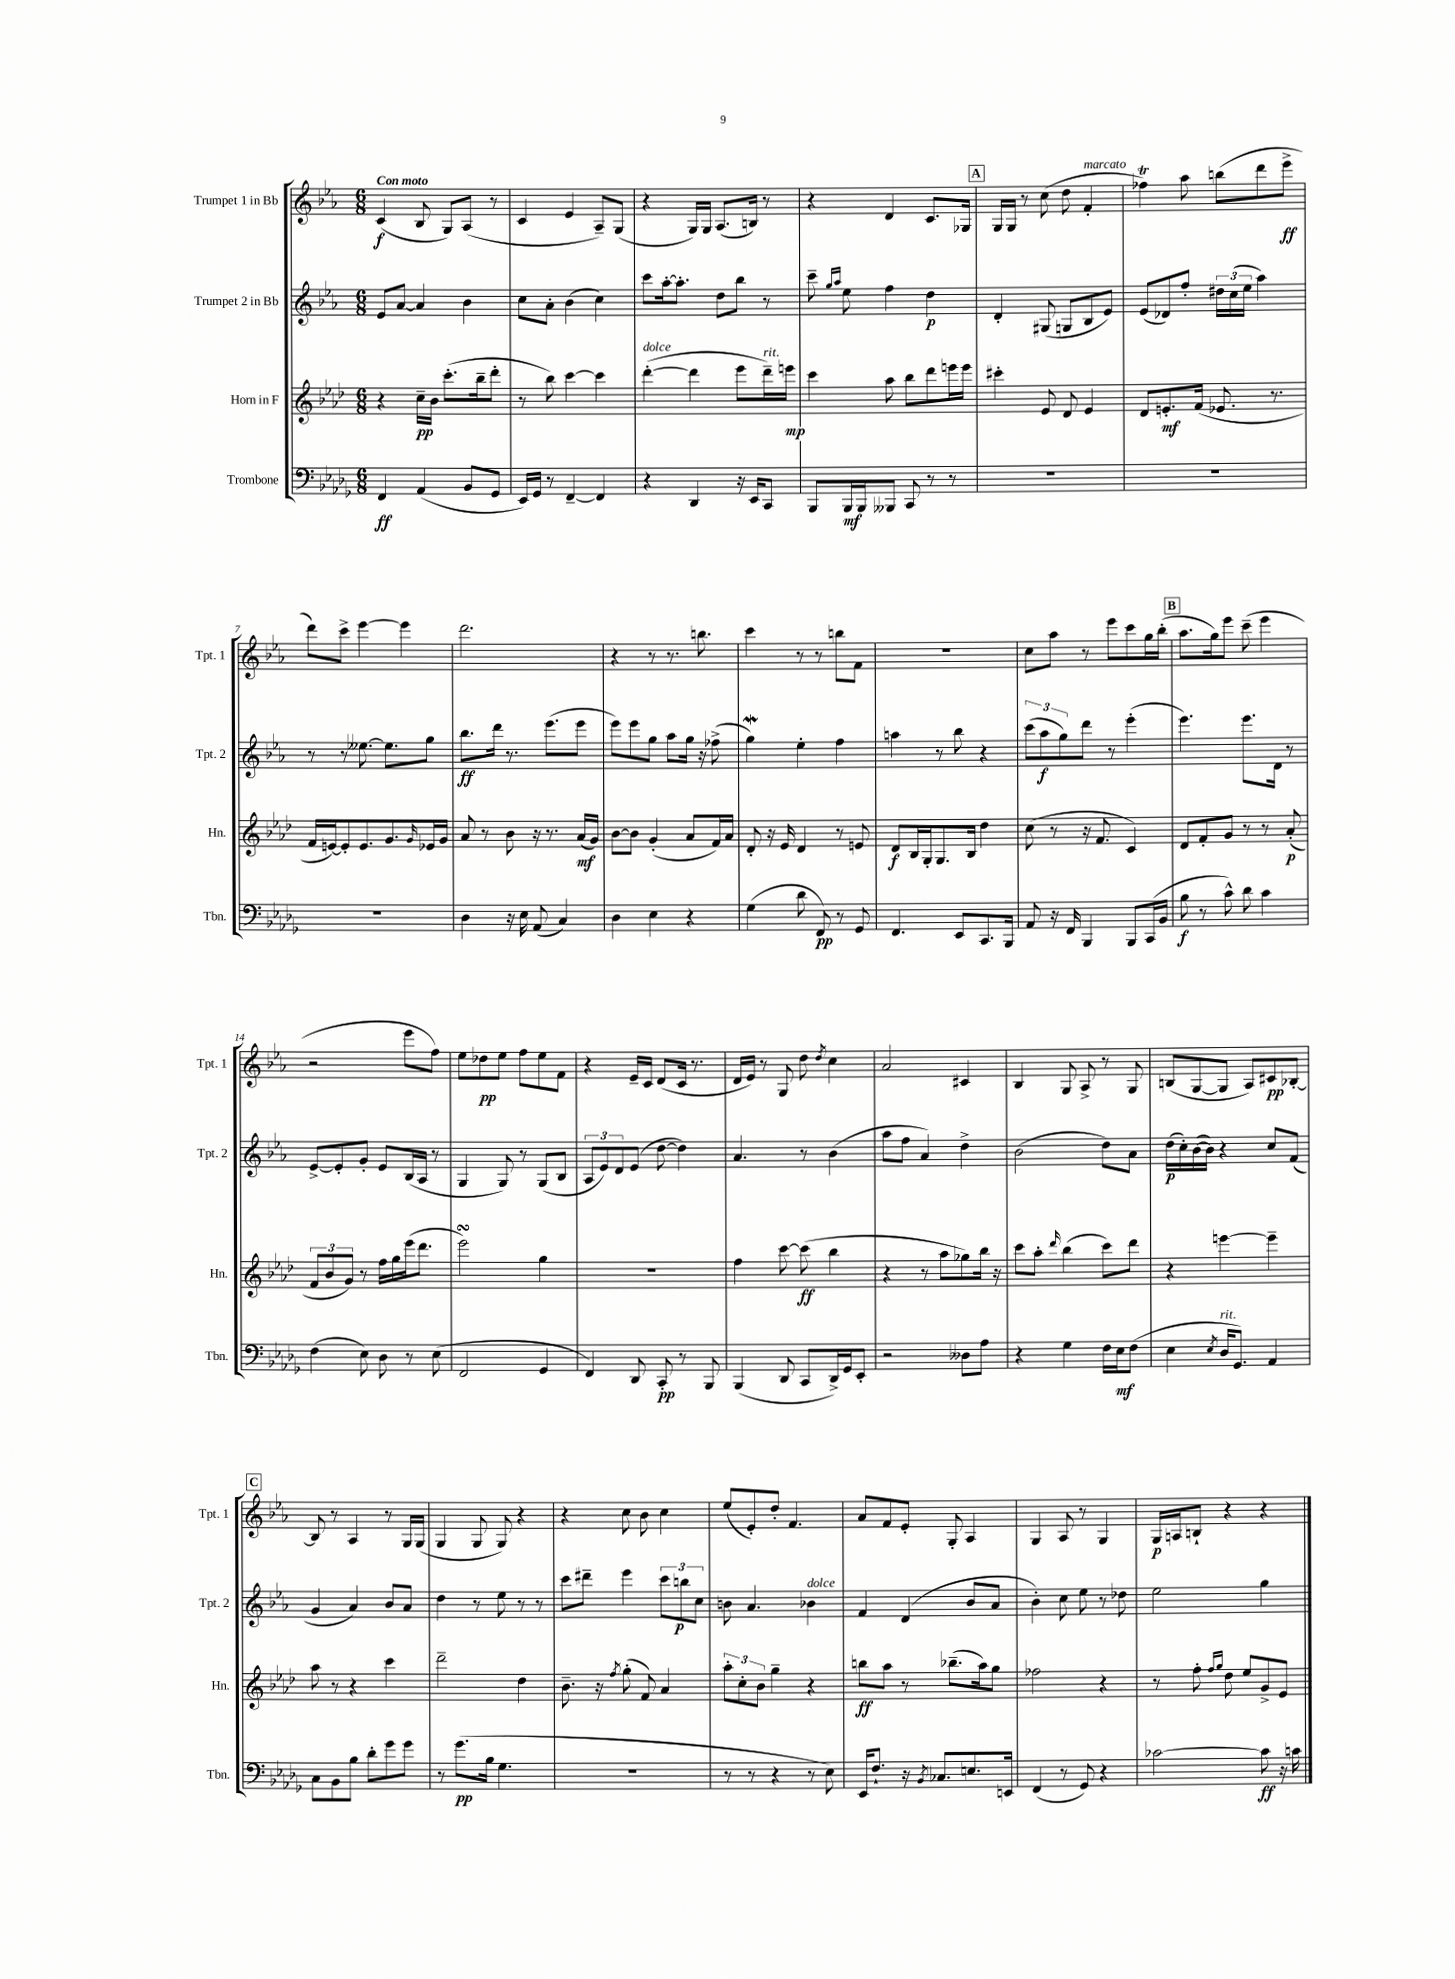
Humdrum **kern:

**kern	**dynam	**kern	**dynam	**kern	**dynam	**kern	**dynam
*part4	*part4	*part3	*part3	*part2	*part2	*part1	*part1
*staff4	*staff4	*staff3	*staff3	*staff2	*staff2	*staff1	*staff1
*I"Trombone	*	*I"Horn in F	*	*I"Trumpet 2 in Bb	*	*I"Trumpet 1 in Bb	*
*I'Tbn.	*	*I'Hn.	*	*I'Tpt. 2	*	*I'Tpt. 1	*
*clefF4	*	*clefG2	*	*clefG2	*	*clefG2	*
*k[b-e-a-d-g-]	*	*k[b-e-a-d-]	*	*k[b-e-a-]	*	*k[b-e-a-]	*
*M6/8	*	*M6/8	*	*M6/8	*	*M6/8	*
=1	=1	=1	=1	=1	=1	=1	=1
!	!	!	!	!	!	!LO:TX:a:B:t=Con moto	!
4FF/	ff	4r	.	8e-/L	.	(4c/	f
.	.	.	.	[8a-/J	.	.	.
(4AA-/	.	16cc~\LL	pp	4a-/]	.	8B-/	.
.	.	16b-\JJ	.	.	.	.	.
.	.	(8.ccc'\L	.	.	.	8G/L)	.
8BB-/L	.	.	.	4b-\	.	(8A-/J	.
.	.	16bb-~\k	.	.	.	.	.
8GG-/J	.	8ddd-'\J	.	.	.	8r	.
=2	=2	=2	=2	=2	=2	=2	=2
16EE-/LL)	.	8r	.	8cc\L	.	4c/	.
16GG-/JJ	.	.	.	.	.	.	.
8r	.	8bb-\)	.	8a-'\J	.	.	.
[4FF~/	.	[4ccc\	.	(4b-\	.	4e-/	.
4FF/]	.	4ccc\]	.	4cc\)	.	8A-~/L)	.
.	.	.	.	.	.	(8G/J	.
=3	=3	=3	=3	=3	=3	=3	=3
!	!	!LO:TX:a:i:t=dolce	!	!	!	!	!
4r	.	([4ddd-'\	.	8ccc\L	.	4r	.
.	.	.	.	[16aa-'\k	.	.	.
.	.	.	.	8.aa-'\J]	.	.	.
4DD-/	.	4ddd-\]	.	.	.	16G/LL)	.
.	.	.	.	.	.	16G/JJ	.
.	.	.	.	8dd\L	.	(8.A-/L	.
16r	.	8eee-\L	.	8bb-\J	.	.	.
16EE-/KL	.	.	.	.	.	16Bn/Jk)	.
!	!	!LO:TX:a:i:t=rit.	!	!	!	!	!
8CC/J	.	16ddd-~\L)	.	8r	.	8r	.
.	.	16eeen\JJ	mp	.	.	.	.
=4	=4	=4	=4	=4	=4	=4	=4
8BBB-/L	.	4ccc\	.	8ccc~\	.	4r	.
.	.	.	.	16qqgg/LL	.	.	.
.	.	.	.	16qqaa-/JJ	.	.	.
16BBB-/L	mf	.	.	8ee-\	.	.	.
16BBB-/J	.	.	.	.	.	.	.
8BBB--X/J	.	8aa-\	.	4ff\	.	4d/	.
8CC/	.	8bb-\L	.	.	.	.	.
8r	.	8ddd-\	.	4dd\	p	8.c/L	.
8r	.	16eeen\L	.	.	.	.	.
.	.	16eee\JJ	.	.	.	16G-X/Jk	.
!!LO:REH:place=s1:t=A
=5	=5	=5	=5	=5	=5	=5	=5
2.r	.	4ccc#X'\	.	4d'/	.	16G/LL	.
.	.	.	.	.	.	16G/JJ	.
.	.	.	.	.	.	8r	.
.	.	8e-/	.	(8G#X/	.	(8cc\	.
.	.	8d-/	.	8Gn/L	.	8dd\	.
!	!	!	!	!	!	!LO:TX:a:i:t=marcato	!
.	.	4e-/	.	8B-/	.	4f'/	.
.	.	.	.	8e-/J)	.	.	.
=6	=6	=6	=6	=6	=6	=6	=6
2.r	.	8d-/L	.	(8e-/L	.	4ff-XT\)	.
.	.	8.en'/	mf	8d-X/)	.	.	.
.	.	.	.	8ff'/J	.	8aa-\	.
.	.	(16f/Jk	.	.	.	.	.
.	.	8.e-X/	.	24dd#X\LL	.	(8bbn\L	.
.	.	.	.	(24cc\	.	.	.
.	.	.	.	24ee-\JJ	.	.	.
.	.	.	.	4aa-\)	.	8ddd\	.
.	.	8.r	.	.	.	.	.
.	.	.	.	.	.	8eee-^\J	ff
!!LO:LB:g=z
=7	=7	=7	=7	=7	=7	=7	=7
2.r	.	16f/LL	.	8r	.	8ddd\L)	.
.	.	[16en/J)	.	.	.	.	.
.	.	8e'/]	.	8r	.	8ccc^\J	.
.	.	8.e/	.	[8.ee--X\	.	[4eee-\	.
.	.	8.g/	.	8.ee--\L]	.	.	.
.	.	.	.	.	.	4eee-\]	.
.	.	16qqg/	.	.	.	.	.
.	.	16e-X/L	.	8gg\J	.	.	.
.	.	16g/JJ	.	.	.	.	.
=8	=8	=8	=8	=8	=8	=8	=8
4D-\	.	8a-/	.	8.bb-\L	ff	2.ddd\	.
.	.	8r	.	.	.	.	.
.	.	.	.	16ddd\Jk	.	.	.
16r	.	8b-\	.	8.r	.	.	.
16E-\	.	.	.	.	.	.	.
(8AA-/	.	16r	.	.	.	.	.
.	.	8.r	.	(8.eee-\L	.	.	.
4C/)	.	.	.	.	.	.	.
.	.	(16a-/LL	mf	8eee-\J	.	.	.
.	.	16g/JJ)	.	.	.	.	.
=9	=9	=9	=9	=9	=9	=9	=9
4D-\	.	[8b-\L	.	8eee-\L)	.	4r	.
.	.	8b-\J]	.	8eee-\	.	.	.
4E-\	.	(4g'/	.	8gg\J	.	8r	.
.	.	.	.	8aa-\L	.	8.r	.
4r	.	8a-/L	.	16gg\Jk	.	.	.
.	.	.	.	16r	.	8.bbn\	.
.	.	16f/L)	.	(8ff-X^\	.	.	.
.	.	16a-/JJ	.	.	.	.	.
=10	=10	=10	=10	=10	=10	=10	=10
(4G-\	.	8d-'/	.	4ggW\)	.	4ccc\	.
.	.	16r	.	.	.	.	.
.	.	16e-/	.	.	.	.	.
8d-\	.	4d-/	.	4ee-'\	.	8r	.
8FF/)	pp	.	.	.	.	8r	.
8r	.	8r	.	4ff\	.	8bbn\L	.
8GG-/	.	8en/	.	.	.	8f\J	.
=11	=11	=11	=11	=11	=11	=11	=11
4.FF/	.	8d-/L	f	4aan\	.	2.r	.
.	.	16B-/L	.	.	.	.	.
.	.	16G'/J	.	.	.	.	.
.	.	8.G/	.	8r	.	.	.
8EE-/L	.	.	.	8bb-\	.	.	.
.	.	16B-/Jk	.	.	.	.	.
8.CC/	.	4dd-\	.	4r	.	.	.
16BBB-/Jk	.	.	.	.	.	.	.
=12	=12	=12	=12	=12	=12	=12	=12
8AA-/	.	(8cc\	.	(12ccc\L	.	8cc\L	.
.	.	.	.	12aa-\	f	.	.
16r	.	8r	.	.	.	8aa-\J	.
.	.	.	.	12gg\)	.	.	.
16FF/	.	.	.	.	.	.	.
4BBB-/	.	16r	.	8ddd\J	.	8r	.
.	.	8.f/	.	.	.	.	.
.	.	.	.	8r	.	8eee-\L	.
8BBB-/L	.	4c/)	.	(4eee-'\	.	8ccc\	.
(16CC/L	.	.	.	.	.	16gg\L	.
16BB-/JJ	.	.	.	.	.	(16bb-'\JJ	.
!!LO:REH:place=s1:t=B
=13	=13	=13	=13	=13	=13	=13	=13
8B-\	f	8d-/L	.	4.eee-\)	.	8.aa-\L	.
8r	.	8f'/	.	.	.	.	.
.	.	.	.	.	.	16gg\k)	.
8c^^\)	.	8g/J	.	.	.	8eee-\J	.
8d-\	.	8r	.	8.eee-\L	.	(8ccc~\	.
4c\	.	8r	.	.	.	4eee-\	.
.	.	.	.	16d\Jk	.	.	.
.	.	(8a-'/	p	8r	.	.	.
!!LO:LB:g=z
=14	=14	=14	=14	=14	=14	=14	=14
(4F\	.	12f/L	.	[8e-^/L	.	2r	.
.	.	12b-/	.	.	.	.	.
.	.	.	.	8e-'/]	.	.	.
.	.	12g/J)	.	.	.	.	.
8E-\)	.	8r	.	8g'/J	.	.	.
8D-\	.	16ff\LL	.	8e-/L	.	.	.
.	.	16gg\	.	.	.	.	.
8r	.	(16eee-\J	.	(16B-/L	.	8eee-\L	.
.	.	8.ddd-\J	.	16A-/JJ	.	.	.
(8E-\	.	.	.	8r	.	8ff\J)	.
=15	=15	=15	=15	=15	=15	=15	=15
2FF/	.	2eee-sSSS\)	.	4G/	.	8ee-\L	.
.	.	.	.	.	.	8dd-X\	pp
.	.	.	.	8G/)	.	8ee-\J	.
.	.	.	.	8r	.	8ff\L	.
4GG-/	.	4gg\	.	(8G/L	.	8ee-\	.
.	.	.	.	8B-/J	.	8f\J	.
=16	=16	=16	=16	=16	=16	=16	=16
4FF/)	.	2.r	.	12A-/L	.	4r	.
.	.	.	.	12e-/)	.	.	.
.	.	.	.	12d/	.	.	.
8DD-/	.	.	.	(8e-/J	.	16e-~/LL	.
.	.	.	.	.	.	16c/JJ	.
8CC'/	pp	.	.	[8dd\	.	(8d/L	.
8r	.	.	.	4dd\])	.	16c/Jk	.
.	.	.	.	.	.	8.r	.
8BBB-/	.	.	.	.	.	.	.
=17	=17	=17	=17	=17	=17	=17	=17
(4BBB-/	.	4ff\	.	4.a-/	.	16d/LL	.
.	.	.	.	.	.	16e-/JJ)	.
.	.	.	.	.	.	8r	.
8DD-/	.	[8ccc\	.	.	.	8G/	.
8CC/L	.	(8ccc\]	ff	8r	.	8dd\	.
.	.	.	.	.	.	8qdd/	.
16DD-^/L)	.	4bb-\	.	(4b-\	.	4cc\	.
16GG-/J	.	.	.	.	.	.	.
8EE-'/J	.	.	.	.	.	.	.
=18	=18	=18	=18	=18	=18	=18	=18
2r	.	4r	.	8aa-\L	.	2a-/	.
.	.	.	.	8ff\J	.	.	.
.	.	8r	.	4a-/)	.	.	.
.	.	8aa-\L	.	.	.	.	.
8D--X\L	.	8gg-X\)	.	4dd^\	.	4c#X/	.
8A-\J	.	16bb-\Jk	.	.	.	.	.
.	.	16r	.	.	.	.	.
=19	=19	=19	=19	=19	=19	=19	=19
4r	.	8ccc\L	.	(2b-\	.	4B-/	.
.	.	8aa-'\J	.	.	.	.	.
.	.	16qqddd-/	.	.	.	.	.
4G-\	.	(4bb-\	.	.	.	8G/	.
.	.	.	.	.	.	8A-^/	.
16F\LL	.	8ccc\L)	.	8dd\L)	.	8r	.
16E-\J	mf	.	.	.	.	.	.
(8F\J	.	8ddd-\J	.	8a-\J	.	8G/	.
=20	=20	=20	=20	=20	=20	=20	=20
4E-\	.	4r	.	(16dd\LL	p	(8Bn/L	.
.	.	.	.	16cc'\)	.	.	.
.	.	.	.	([16b-\	.	[8G/	.
.	.	.	.	16b-\JJ])	.	.	.
8qE-/	.	.	.	.	.	.	.
!LO:TX:a:i:t=rit.	!	!	!	!	!	!	!
16D-/KL	.	[4eeen\	.	4r	.	8G/J]	.
8.GG-/J)	.	.	.	.	.	.	.
.	.	.	.	.	.	8A-/L)	.
4AA-/	.	4eee~\]	.	8cc/L	.	8c#X/	pp
.	.	.	.	(8f/J	.	[8B-X'/J	.
!!LO:LB:g=z
!!LO:REH:place=s1:t=C
=21	=21	=21	=21	=21	=21	=21	=21
8C\L	.	8aa-\	.	4g/	.	8B-/]	.
8BB-\	.	8r	.	.	.	8r	.
8B-\J	.	4r	.	4a-/)	.	4A-/	.
8d-'\L	.	.	.	.	.	.	.
8g-\	.	4ccc\	.	8b-/L	.	8r	.
8g-\J	.	.	.	8a-/J	.	16G/LL	.
.	.	.	.	.	.	(16G/JJ	.
=22	=22	=22	=22	=22	=22	=22	=22
8r	.	2ddd-~\	.	4dd\	.	4G/	.
(8.g-\L	pp	.	.	.	.	.	.
.	.	.	.	8r	.	8G/	.
16B-\Jk	.	.	.	.	.	.	.
4.G-\	.	.	.	8ee-\	.	8G/)	.
.	.	4dd-\	.	8r	.	4r	.
.	.	.	.	8r	.	.	.
=23	=23	=23	=23	=23	=23	=23	=23
2.r	.	8.b-~\	.	8ccc\L	.	4r	.
.	.	.	.	8ddd#X~\J	.	.	.
.	.	16r	.	.	.	.	.
.	.	8qff/	.	.	.	.	.
.	.	(8gg'\	.	4eee-\	.	8cc\	.
.	.	8f/)	.	.	.	8b-\	.
.	.	4a-/	.	12ccc\L	.	4cc\	.
.	.	.	.	12bbn\	p	.	.
.	.	.	.	12cc\J	.	.	.
=24	=24	=24	=24	=24	=24	=24	=24
8r	.	12aa-'\L	.	8bn\	.	(8ee-/L	.
.	.	12cc'\	.	.	.	.	.
8r	.	.	.	4.a-/	.	8e-'/)	.
.	.	12b-\J	.	.	.	.	.
4r	.	4gg~\	.	.	.	8dd'/J	.
.	.	.	.	.	.	4.f/	.
!	!	!	!	!LO:TX:a:i:t=dolce	!	!	!
8r	.	4r	.	4b-X\	.	.	.
8E-\)	.	.	.	.	.	.	.
=25	=25	=25	=25	=25	=25	=25	=25
16EE-/KL	.	8bbn\L	ff	4f/	.	8a-/L	.
8.F`/J	.	.	.	.	.	.	.
.	.	8aa-\J	.	.	.	8f/	.
16r	.	8r	.	(4d/	.	8e-'/J	.
8qBB-/	.	.	.	.	.	.	.
8.C-X/L	.	.	.	.	.	.	.
.	.	(8.bb-X~\L	.	.	.	8G'/	.
8.En/	.	.	.	8b-/L	.	4A-/	.
.	.	16aa-\k)	.	.	.	.	.
.	.	8gg\J	.	8a-/J	.	.	.
16EEn/Jk	.	.	.	.	.	.	.
=26	=26	=26	=26	=26	=26	=26	=26
(4FF/	.	2ff-X\	.	4b-'\)	.	4G/	.
8r	.	.	.	8cc\	.	8A-/	.
8GG-/)	.	.	.	8ee-\	.	8r	.
4r	.	4r	.	8r	.	4G/	.
.	.	.	.	8dd-X\	.	.	.
=27	=27	=27	=27	=27	=27	=27	=27
[2c-X\	.	8r	.	2ee-\	.	16G/LL	p
.	.	.	.	.	.	16An/J	.
.	.	8ff'\	.	.	.	8Bn`/J	.
.	.	16qqff/LL	.	.	.	.	.
.	.	16qqgg/JJ	.	.	.	.	.
.	.	8dd-\	.	.	.	4r	.
.	.	8ee-/L	.	.	.	.	.
8c-\]	ff	8g^/	.	4gg\	.	4r	.
16r	.	8e-/J	.	.	.	.	.
16cn\	.	.	.	.	.	.	.
==	==	==	==	==	==	==	==
*-	*-	*-	*-	*-	*-	*-	*-
